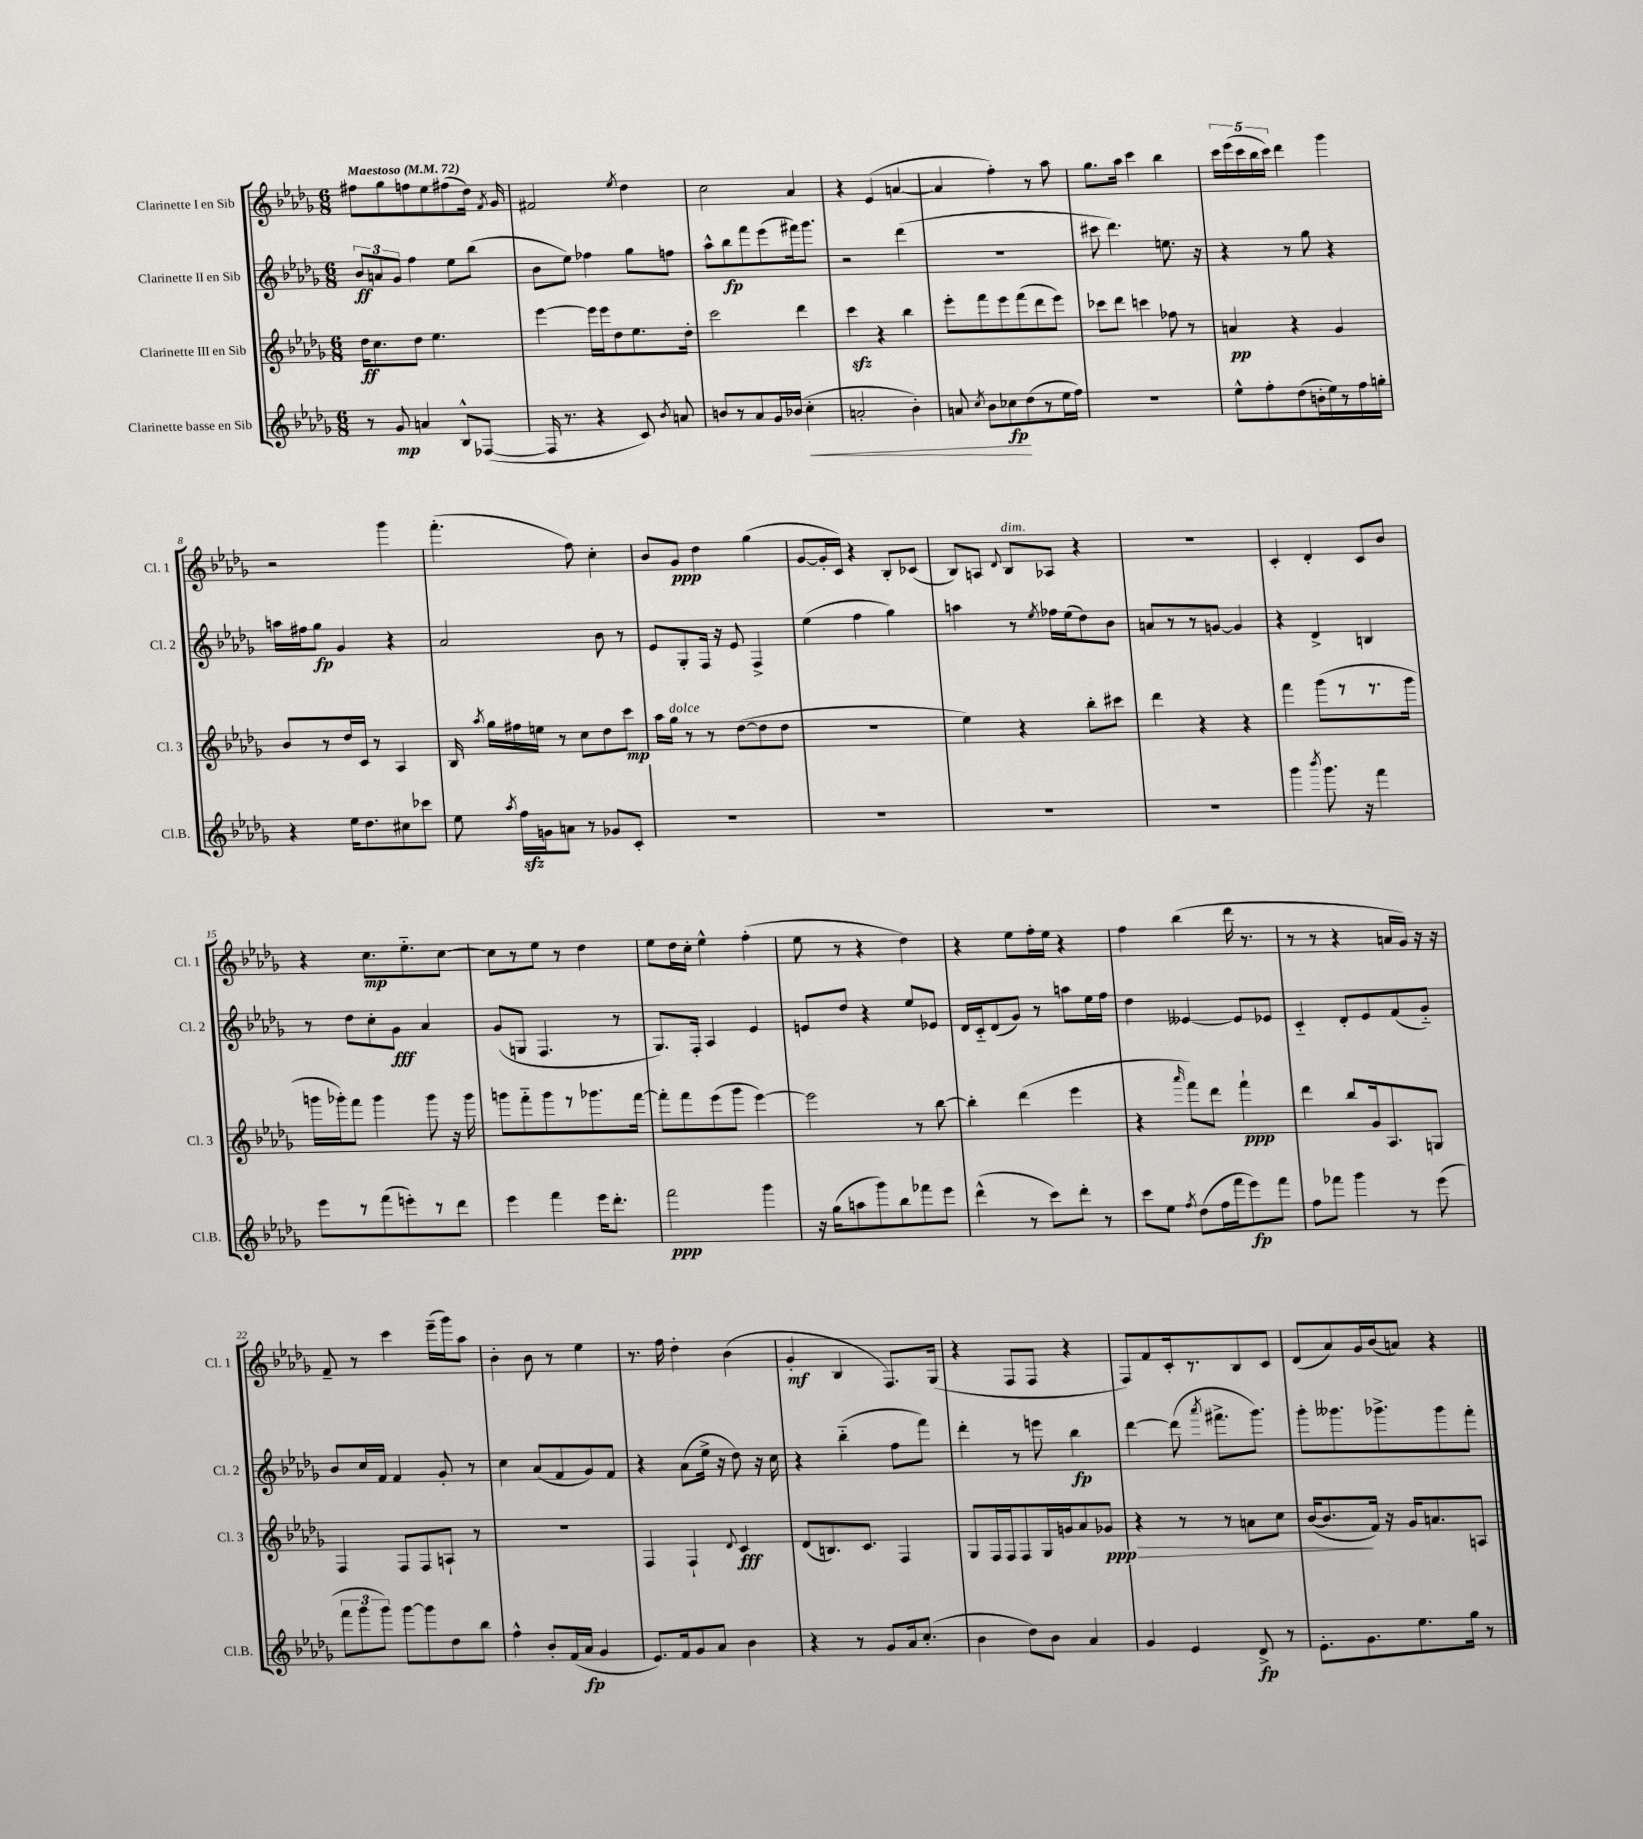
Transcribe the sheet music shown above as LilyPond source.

<<
\new StaffGroup <<
\new Staff = "s0" \with { instrumentName = "Clarinette I en Sib" shortInstrumentName = "Cl. 1" } {
    \clef treble \key des \major \numericTimeSignature \time 6/8 \tempo "Maestoso" 4 = 72
    \autoBeamOff fis''8[ ges''8 f''8 ees''8 fis''8( des''16]) \acciaccatura { f'8 } ges'16 |
    fis'2 \acciaccatura { ees''8 } des''4 |
    c''2 aes'4 |
    r4 ees'4( a'4~ |
    a'4 f''4-.) r8 aes''8 |
    ges''8.[ aes''16] c'''4 bes''4 |
    \tuplet 5/4 { c'''16[ ees'''16( c'''16 bes''16 c'''16]) } des'''4 ges'''4 |
    r2 ges'''4 |
    f'''4.-.( f''8) c''4-. |
    bes'8[ ges'8]\ppp des''4 ges''4( |
    ges'8[~ ges'16-. c'16]) r4 bes8[-. ces'8]( |
    bes8[) a8] \appoggiatura { des'8 } bes8[^\markup { \italic "dim." } aes8] r4 |
    R2. |
    c'4-. des'4-. c'8[ bes'8] |
    r4 c''8.[\mp ees''8.-_ c''8]~ |
    c''8[ r8 ees''8] r8 des''4 |
    ees''8[ des''16 c''16]-. ees''4-^ f''4-.( |
    ees''8 r8 r4 des''4) |
    r4 ees''8[ f''16-. ees''16] r4 |
    f''4 bes''4( des'''16 r8. |
    r8 r8 r4 a'16[ ges'16]) r16 r16 |
    f'8-- r8 c'''4 ees'''16[--( ges'''16) aes''8] |
    bes'4-. bes'8 r8 ees''4 |
    r8. f''16 des''4-. bes'4( |
    ges'4-.\mf bes4 f8.[) ges16]( |
    r4 f8[ f8] r4 |
    f8[) f'8 c'16-. r8. bes8 c'8] |
    des'8[( aes'8) ges'16 bes'16( a'8]) r4 \bar "|." |
}
\new Staff = "s1" \with { instrumentName = "Clarinette II en Sib" shortInstrumentName = "Cl. 2" } {
    \clef treble \key des \major \numericTimeSignature \time 6/8
    \autoBeamOff \tuplet 3/2 { bes'8[\ff a'8 ges'8] } f''4 ees''8[ bes''8]( |
    bes'8[ ees''8]) fes''4 ges''8[ f''8] |
    aes''8[-^ bes''8\fp f'''8 ees'''8( fis'''16) ges'''8.] |
    r2 des'''4( |
    R2. |
    cis'''8 des'''4.) e''8. r16 |
    r4 r8 ges''8 r4 |
    a''16[ fis''16 ges''8]\fp ges'4 r4 |
    aes'2 bes'8 r8 |
    ees'8[ ges8-. f16] r16 ees'8 f4-> |
    ees''4( f''4 ges''4) |
    a''4 r8 \acciaccatura { ees''8 } fes''16[ ees''16( des''8) bes'8] |
    a'8[ r8 r8 g'8]~ g'4 |
    r4 des'4-> b4 |
    r8 des''8[ c''8-. ges'8]\fff aes'4 |
    ges'8[( g8] f4. r8 |
    ges8.[) f16]-. aes4 ees'4 |
    e'8[ des''8] r4 ees''8[ ees'8] |
    des'16[ c'16-_ des'8( ges'8]) r8 a''8[ ees''16 f''16] |
    des''4 eeses'4~ eeses'8[ ees'8] |
    c'4-_ des'8[-. ees'8 f'8( ges'8]-_) |
    bes'8[ c''16 f'16] f'4 ges'8-. r8 |
    c''4 aes'8[( f'8 ges'8) f'8] |
    r4 aes'8[( ees''16]-> r16 des''8) r16 c''16 |
    r4 bes''4-_( f''8[ f'''8]) |
    des'''4-. r8 e'''8 bes''4\fp |
    des'''4~ des'''8( \acciaccatura { aes'''8 } fis'''8.[-> ges'''8.]) |
    ges'''8[-. geses'''8. ges'''8.-> ges'''8 f'''8]-. \bar "|." |
}
\new Staff = "s2" \with { instrumentName = "Clarinette III en Sib" shortInstrumentName = "Cl. 3" } {
    \clef treble \key des \major \numericTimeSignature \time 6/8
    \autoBeamOff des''16[\ff c''8. des''8] ees''4. |
    ees'''4~ ees'''16[ ees'''16 des''8 ees''8. des''16]-. |
    c'''2 des'''4 |
    c'''4\sfz r4 bes''4 |
    ees'''8[-. f'''8 ees'''8 f'''8( des'''8 ees'''8]) |
    ces'''8[ des'''8] c'''4 fes''8 r8 |
    a'4\pp r4 ges'4 |
    bes'8[ r8 des''16 c'16] r8 aes4 |
    bes16 \acciaccatura { aes''8 } ges''16[ fis''16 e''16] r8 c''8[ des''8 c'''8]\mp |
    aes''16[ ges''16]^\markup { \italic "dolce" } r8 r8 des''8[~( des''8 des''8] |
    r2. |
    ees''4) r4 bes''8[-. cis'''8] |
    des'''4 r4 r4 |
    f'''4 ges'''8[( r8 r8. ges'''16] |
    g'''16[ ges'''16-.) f'''8] ges'''4 ges'''8 r16 ges'''16 |
    g'''8[ f'''8-_ g'''8 r8 ges'''8. f'''16]~ |
    f'''8[-. f'''8 ees'''8( ges'''8] ees'''4~) |
    ees'''2 r8 bes''8~ |
    bes''4-. des'''4( ees'''4 |
    r4 \grace { aes'''16 } f'''8[) des'''8] f'''4-!\ppp |
    des'''4 bes''8[ ges'16 aes8. g8] |
    f4 f8[ f8 a8]-! r8 |
    R2. |
    f4 f4-! \appoggiatura { des'8 } c'4\fff |
    des'8[( b8.) c'8.] f4 |
    ges8[ f16 f16 f8 ges16 g'16 aes'8 ges'8]\ppp\> |
    r4 r8 r8 a'8[ c''8] |
    bes'16[~( bes'8.\! f'16]) r16 ges'16[ a'8. a8] \bar "|." |
}
\new Staff = "s3" \with { instrumentName = "Clarinette basse en Sib" shortInstrumentName = "Cl.B." } {
    \clef treble \key des \major \numericTimeSignature \time 6/8
    \autoBeamOff r8 ges'8\mp a'4 bes8[-^ fes8]~( |
    fes16 r8. r4 c'8) \acciaccatura { bes'8 } a'8 |
    b'8[ r8 aes'8 ges'16 bes'16]( c''4-.\< |
    a'2-. bes'4-.) |
    a'8 \acciaccatura { c''8 } bes'8[ ces''8\fp\! des''8( r8 ees''16 f''16]) |
    R2. |
    ees''8[-^ f''8-. des''8( b'16-. ees''16) r8 f''16 g''16]-. |
    r4 ees''16[ des''8. cis''8 ces'''8] |
    ees''8 \acciaccatura { aes''8 } f''16[\sfz g'16 a'8] r8 ges'8[ c'8]-. |
    R2. |
    R2. |
    R2. |
    R2. |
    ges'''4 \acciaccatura { bes'''8 } ges'''8. r16 f'''4 |
    ees'''8[ r8 f'''8( e'''8-.) r8 des'''8] |
    ees'''4 f'''4 ees'''16[ des'''8.]-. |
    f'''2\ppp ges'''4 |
    r16 ges''16[( a''8 ges'''8) bes''8 fes'''8 ees'''8] |
    des'''4-^( r8 c'''8[) des'''8]-. r8 |
    c'''8[ ees''8] \acciaccatura { f''8 } des''8[( f''16 f'''16 ees'''8\fp) f'''8] |
    f''8[ fes'''8] ges'''4 r8 ees'''8( |
    \tuplet 3/2 { f'''8[ ges'''8 ges'''8]) } ges'''8[~ ges'''8 des''8 bes''8] |
    f''4-^ bes'8[-. f'16( aes'16]\fp ges'4 |
    ees'8.[) f'16 ges'8 aes'8] bes'4 |
    r4 r8 ges'8[ aes'16 c''8.]-.( |
    bes'4 des''8[) bes'8] aes'4 |
    ges'4 ees'4 des'8->\fp r8 |
    ees'8.[-. ges'8. ees''8. ges''16] r8 \bar "|." |
}
>>
>>
